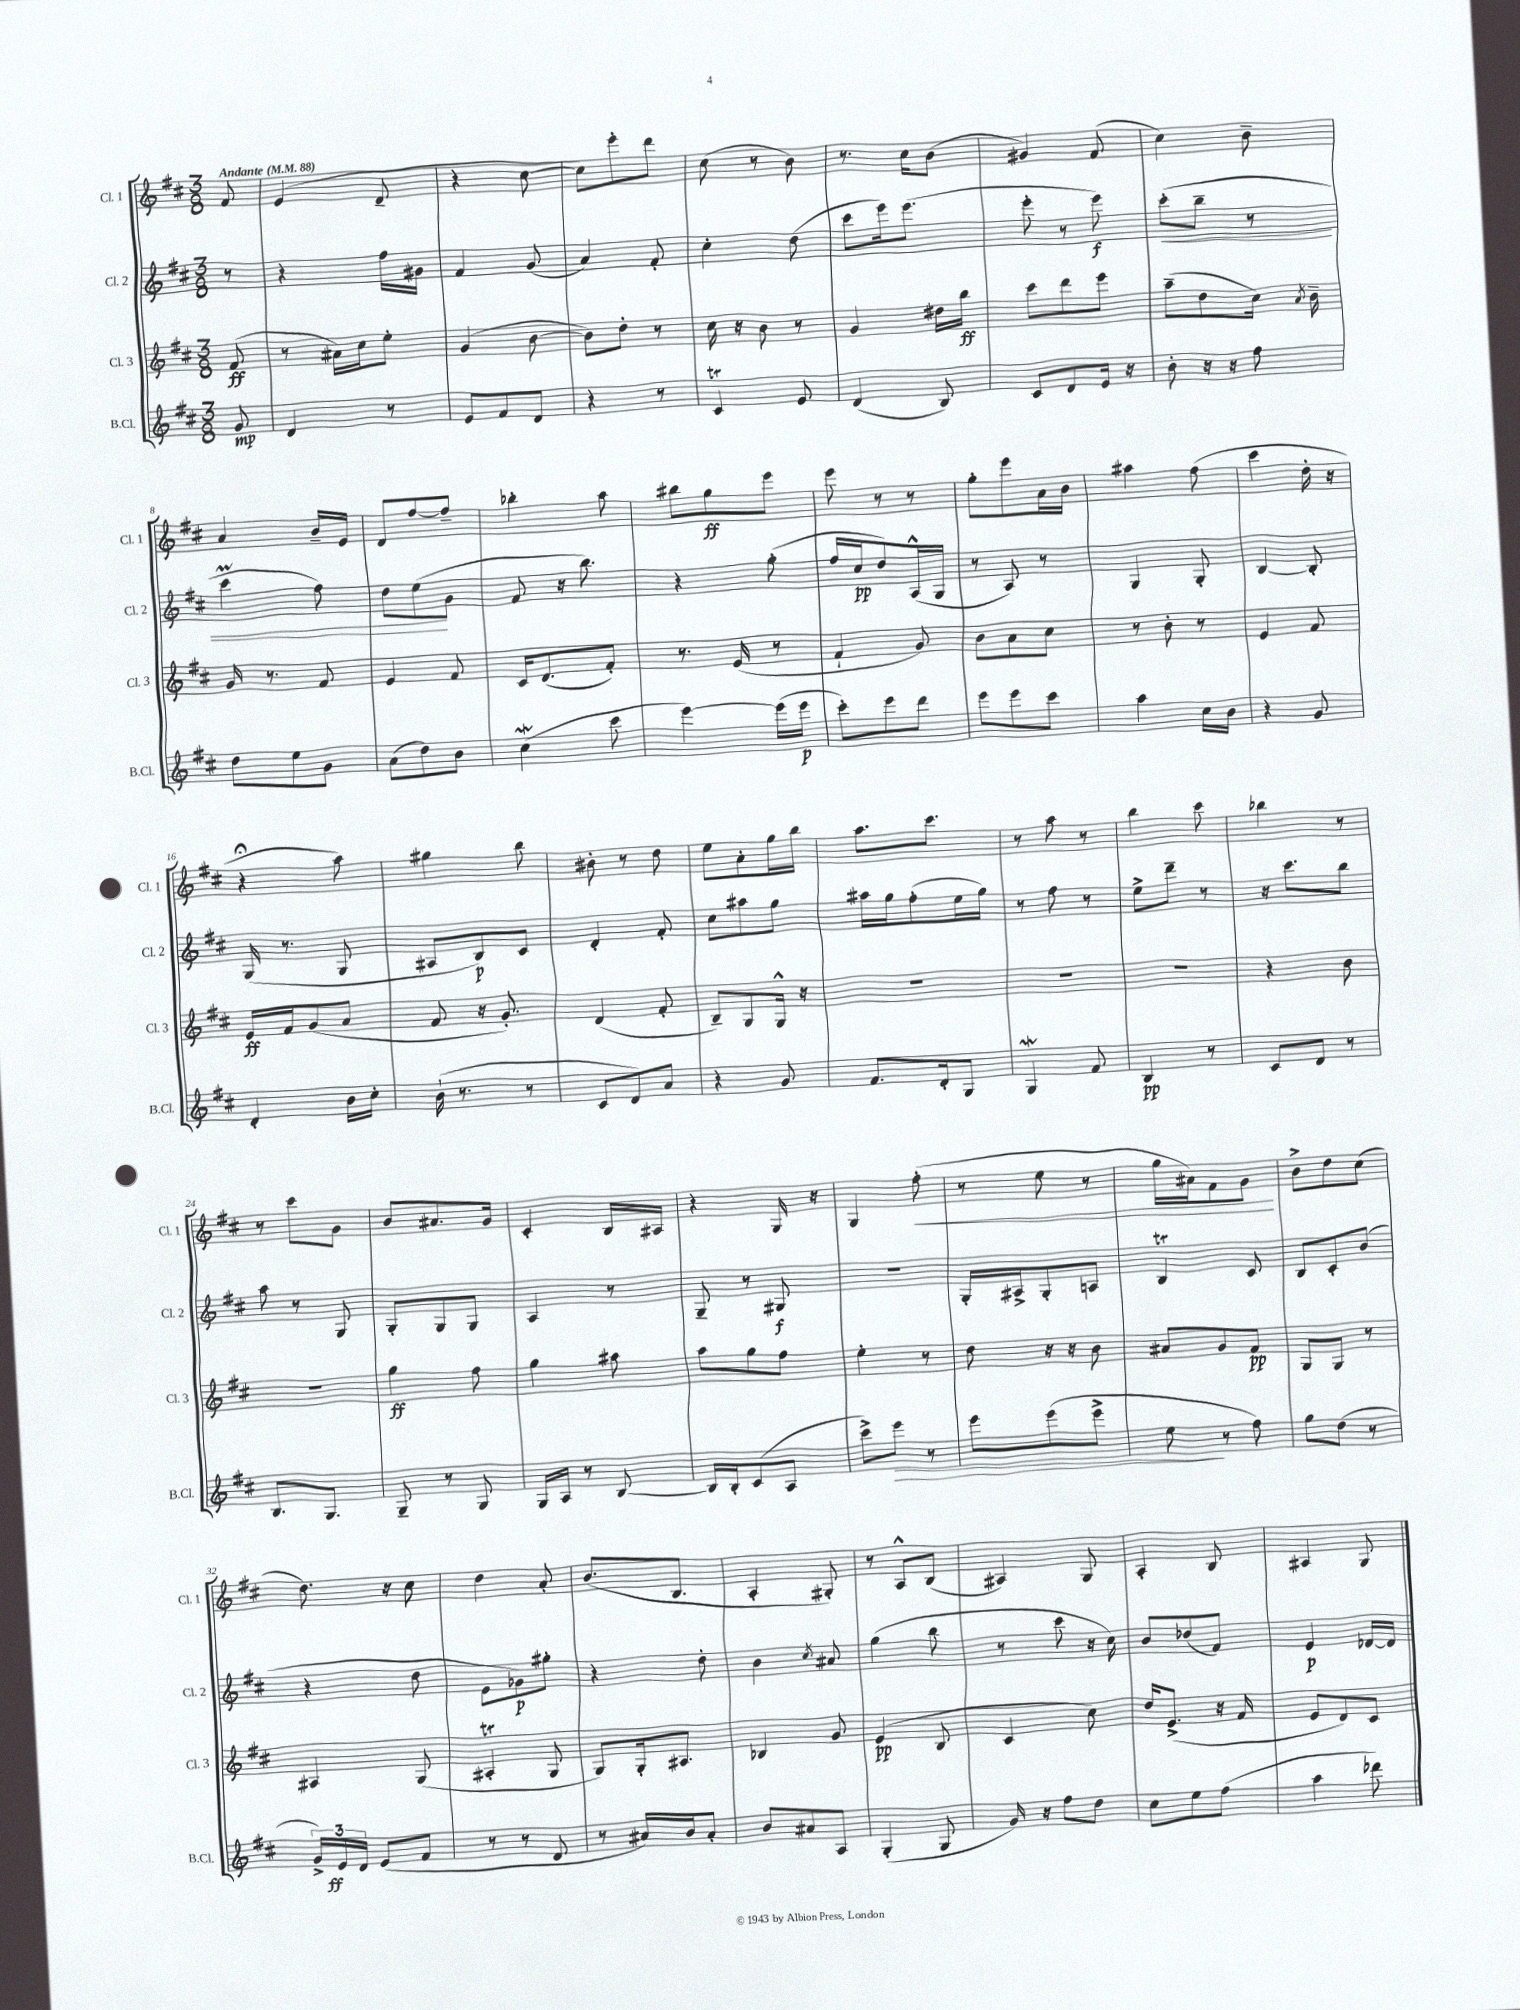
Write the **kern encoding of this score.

**kern	**dynam	**kern	**dynam	**kern	**dynam	**kern	**dynam
*part4	*part4	*part3	*part3	*part2	*part2	*part1	*part1
*staff4	*staff4	*staff3	*staff3	*staff2	*staff2	*staff1	*staff1
*I"B.Cl.	*	*I"Cl. 3	*	*I"Cl. 2	*	*I"Cl. 1	*
*I'B.Cl.	*	*I'Cl. 3	*	*I'Cl. 2	*	*I'Cl. 1	*
*clefG2	*	*clefG2	*	*clefG2	*	*clefG2	*
*k[f#c#]	*	*k[f#c#]	*	*k[f#c#]	*	*k[f#c#]	*
*M3/8	*	*M3/8	*	*M3/8	*	*M3/8	*
*MM88	*	*MM88	*	*MM88	*	*MM88	*
=	=	=	=	=	=	=	=
!	!	!	!	!	!	!LO:TX:a:B:t=Andante	!
8g/	mp	(8f#/	ff	8r	.	8f#/	.
=1	=1	=1	=1	=1	=1	=1	=1
4d/	.	8r	.	4r	.	(4e/	.
.	.	16a#X\LL)	.	.	.	.	.
.	.	16cc#\J	.	.	.	.	.
8r	.	8ee'\J	.	16ff#\LL	.	8d~/	.
.	.	.	.	16g#X\JJ	.	.	.
=2	=2	=2	=2	=2	=2	=2	=2
8e/L	.	(4g/	.	4f#/	.	4r	.
8f#/	.	.	.	.	.	.	.
8d/J	.	[8b\	.	(8g/	.	[8cc#\	.
=3	=3	=3	=3	=3	=3	=3	=3
4r	.	8b\L])	.	4a/)	.	8cc#\L])	.
.	.	8dd'\J	.	.	.	8eee'\	.
8r	.	8r	.	8f#'/	.	8ddd\J	.
=4	=4	=4	=4	=4	=4	=4	=4
4c#t/	.	16cc#\	.	4cc#'\	.	(8cc#\	.
.	.	16r	.	.	.	.	.
.	.	8b\	.	.	.	8r	.
8e/	.	8r	.	(8dd\	.	8b\)	.
=5	=5	=5	=5	=5	=5	=5	=5
(4d/	.	4g/	.	8ccc#\L	.	8.r	.
.	.	.	.	16eee\k)	.	.	.
.	.	.	.	(8.eee\J	.	16cc#\KL	.
8B/)	.	16dd#X\LL	.	.	.	(8b\J	.
.	.	16bb\JJ	ff	.	.	.	.
=6	=6	=6	=6	=6	=6	=6	=6
8c#/L	.	8ccc#\L	.	8eee'\	.	4g#X/)	.
8d/	.	8ddd\	.	8r	.	.	.
16e/Jk	.	8eee\J	.	8eee\)	f	(8f#/	.
16r	.	.	.	.	.	.	.
=7	=7	=7	=7	=7	=7	=7	=7
!	!	!	!	!	!LO:HP:b	!	!
8b'\	.	(8aa~\L	.	(8ccc#'\L	<	4cc#\)	.
16r	.	8dd\	.	8bb~\J	.	.	.
16r	.	.	.	.	.	.	.
8ff#\	.	16cc#\Jk)	.	8r	.	8b~\	.
.	.	8qa/	.	.	.	.	.
.	.	16b~\	.	.	.	.	.
!!LO:LB:g=z
=8	=8	=8	=8	=8	=8	=8	=8
8dd\L	.	16g/	.	4ccc#m\	.	4a/	.
.	.	8.r	.	.	.	.	.
8ee\	.	.	.	.	.	.	.
8g\J	.	8f#/	.	8ff#\)	.	16b~/LL	.
.	.	.	.	.	.	16e/JJ	.
=9	=9	=9	=9	=9	=9	=9	=9
(8a\L	.	4e/	.	8dd\L	.	8d/L	.
8dd\)	.	.	.	(8ee\	.	[8ff#/	.
8b\J	.	8f#/	.	8g\J	[	8ff#~/J]	.
=10	=10	=10	=10	=10	=10	=10	=10
(4cc#W\	.	16c#/KL	.	8f#/	.	4bb-X'\	.
.	.	(8.d/	.	.	.	.	.
.	.	.	.	16r	.	.	.
.	.	.	.	8.bb\)	.	.	.
8ccc#\	.	8f#'/J)	.	.	.	8aa\	.
=11	=11	=11	=11	=11	=11	=11	=11
[4eee\)	.	8.r	.	4r	.	8bb#X\L	.
.	.	.	.	.	.	8gg\	ff
.	.	(16e/	.	.	.	.	.
(16eee\LL]	.	8r	.	(8gg'\	.	8eee\J	.
16eee\JJ	p	.	.	.	.	.	.
=12	=12	=12	=12	=12	=12	=12	=12
8ccc#'\L)	.	4f#`/	.	16ff#/LL	.	8eee\	.
.	.	.	.	16cc#/J	pp	.	.
8eee\	.	.	.	8dd/)	.	8r	.
8ddd\J	.	8g/)	.	(16A^^/L	.	8r	.
.	.	.	.	16G/JJ	.	.	.
=13	=13	=13	=13	=13	=13	=13	=13
8eee\L	.	8b\L	.	8r	.	8gg'\L	.
8eee\	.	8a\	.	8A/)	.	8eee\	.
8ccc#\J	.	8cc#\J	.	8r	.	16a\L	.
.	.	.	.	.	.	16b\JJ	.
=14	=14	=14	=14	=14	=14	=14	=14
4aa\	.	8r	.	4G/	.	4aa#X\	.
.	.	8b'\	.	.	.	.	.
16cc#\LL	.	8r	.	8G'/	.	(8ff#\	.
16b\JJ	.	.	.	.	.	.	.
=15	=15	=15	=15	=15	=15	=15	=15
4r	.	4e/	.	[4B/	.	4ccc#\	.
8g/	.	8f#/	.	8B'/]	.	16dd'\	.
.	.	.	.	.	.	16r	.
!!LO:LB:g=z
=16	=16	=16	=16	=16	=16	=16	=16
4d'/	.	16e/LL	ff	(16G/	.	4r;<	.
.	.	16f#/J	.	8.r	.	.	.
.	.	(8g/	.	.	.	.	.
16b\LL	.	8a/J	.	8G/	.	8aa\)	.
16cc#'\JJ	.	.	.	.	.	.	.
=17	=17	=17	=17	=17	=17	=17	=17
(16b`\	.	8f#/	.	8A#X/L	.	4gg#X\	.
8.r	.	.	.	.	.	.	.
.	.	16r	.	8B/)	p	.	.
.	.	8.g'/)	.	.	.	.	.
8r	.	.	.	8c#/J	.	8bb\	.
=18	=18	=18	=18	=18	=18	=18	=18
8c#/L	.	(4d/	.	4d'/	.	8b#X'\	.
8d/)	.	.	.	.	.	8r	.
8a/J	.	8f#'/	.	8f#'/	.	8dd\	.
=19	=19	=19	=19	=19	=19	=19	=19
4r	.	8B~/L)	.	8cc#\L	.	8ee\L	.
.	.	8G/	.	8aa#X\	.	8a'\	.
8g/	.	16G^^/Jk	.	8gg\J	.	16gg\L	.
.	.	16r	.	.	.	16bb\JJ	.
=20	=20	=20	=20	=20	=20	=20	=20
8.f#/L	.	4.r	.	16aa#X\LL	.	8.aa\L	.
.	.	.	.	16gg\J	.	.	.
.	.	.	.	(8ff#'\	.	.	.
16d'/k	.	.	.	.	.	8.ccc#\J	.
8G/J	.	.	.	16ee\L	.	.	.
.	.	.	.	16gg\JJ)	.	.	.
=21	=21	=21	=21	=21	=21	=21	=21
4Gw/	.	4.r	.	8r	.	8r	.
.	.	.	.	8ff#\	.	8aa\	.
8f#/	.	.	.	8r	.	8r	.
=22	=22	=22	=22	=22	=22	=22	=22
4B/	pp	4.r	.	8ee^\L	.	4bb\	.
.	.	.	.	8ddd~\J	.	.	.
8r	.	.	.	8r	.	8ccc#\	.
=23	=23	=23	=23	=23	=23	=23	=23
8c#/L	.	4r	.	16r	.	4bb-X\	.
.	.	.	.	8.ccc#\L	.	.	.
8d/J	.	.	.	.	.	.	.
8r	.	8b\	.	8bb\J	.	8r	.
!!LO:LB:g=z
=24	=24	=24	=24	=24	=24	=24	=24
8.B/L	.	4.r	.	8aa\	.	8r	.
.	.	.	.	8r	.	8ccc#\L	.
8.G/J	.	.	.	.	.	.	.
.	.	.	.	8G/	.	8g\J	.
=25	=25	=25	=25	=25	=25	=25	=25
8G~/	.	4gg\	ff	8G'/L	.	8b/L	.
8r	.	.	.	8G/	.	8.a#X/	.
8G/	.	8ff#\	.	8G/J	.	.	.
.	.	.	.	.	.	16g/Jk	.
=26	=26	=26	=26	=26	=26	=26	=26
16G/LL	.	4gg\	.	4A/	.	4c#'/	.
16A/JJ	.	.	.	.	.	.	.
8r	.	.	.	.	.	.	.
[8B/	.	8aa#X\	.	8r	.	16B/LL	.
.	.	.	.	.	.	16A#X/JJ	.
=27	=27	=27	=27	=27	=27	=27	=27
16B/LL]	.	8aa\L	.	8G~/	.	4r	.
16B'/J	.	.	.	.	.	.	.
(8c#/	.	8gg\	.	8r	.	.	.
8A/J	.	8ff#\J	.	8G#X/	f	16G/	.
.	.	.	.	.	.	16r	.
=28	=28	=28	=28	=28	=28	=28	=28
8ccc#^\L)	.	4ee'\	.	4.r	.	4G/	.
!	!LO:HP:b	!	!	!	!	!	!
8eee\J	>	.	.	.	.	.	.
!	!	!	!	!	!	!	!LO:HP:b
8r	.	8r	.	.	.	(8ff#'\	<
=29	=29	=29	=29	=29	=29	=29	=29
8eee\L	.	8dd\	.	16G'/LL	.	8r	.
.	.	.	.	16A#X^/J	.	.	.
(8eee\	.	16r	.	8G'/	.	8ee\	.
.	.	16r	.	.	.	.	.
8eee^\J	.	8b\	.	8An/J	.	8r	.
=30	=30	=30	=30	=30	=30	=30	=30
8ee\	.	8a#X/L	.	4BT/	.	16gg\LL	.
.	.	.	.	.	.	16a#X\J)	.
8r	]	8g/	.	.	.	8f#\	.
8ff#\)	.	8f#/J	pp	8c#/	.	8g\J	.
.	.	.	.	.	.	.	[
=31	=31	=31	=31	=31	=31	=31	=31
8gg\L	.	8G/L	.	8B/L	.	8b^\L	.
(8dd\J	.	8G/J	.	8c#'/	.	8dd\	.
8r	.	8r	.	(8b/J	.	(8cc#\J	.
!!LO:LB:g=z
=32	=32	=32	=32	=32	=32	=32	=32
24g^/LL)	.	4A#X/	.	4r	.	8.dd\)	.
24e/	ff	.	.	.	.	.	.
24d/JJ	.	.	.	.	.	.	.
(8e/L	.	.	.	.	.	.	.
.	.	.	.	.	.	16r	.
8f#/J	.	(8G/	.	8dd\	.	8cc#\	.
=33	=33	=33	=33	=33	=33	=33	=33
8r	.	4A#Xt'/	.	8e\L	.	4dd\	.
8r	.	.	.	8g-X\)	p	.	.
8d/	.	8G/	.	8gg#X'\J	.	8a'/	.
=34	=34	=34	=34	=34	=34	=34	=34
8r	.	8G/L)	.	4r	.	(8.b/L	.
16a#X/LL)	.	16G'/k	.	.	.	.	.
16b/J	.	8.A#X/J	.	.	.	8.B/J	.
8a#'/J	.	.	.	8dd'\	.	.	.
=35	=35	=35	=35	=35	=35	=35	=35
8b/L	.	4B-X/	.	4b\	.	4A'/	.
8a#X/	.	.	.	.	.	.	.
.	.	.	.	8qcc#/	.	.	.
8A/J	.	8g/	.	8a#X/	.	8G#X'/)	.
=36	=36	=36	=36	=36	=36	=36	=36
(4G'/	.	(4e/	pp	(4gg\	.	8r	.
.	.	.	.	.	.	8A^^/L	.
8G/	.	8B/	.	8bb\	.	(8B/J	.
=37	=37	=37	=37	=37	=37	=37	=37
16g/)	.	4c#/	.	8r	.	4A#X/)	.
16r	.	.	.	.	.	.	.
8ff#\L	.	.	.	8ccc#\	.	.	.
8dd\J	.	8cc#\)	.	16r	.	8G/	.
.	.	.	.	16cc#\)	.	.	.
=38	=38	=38	=38	=38	=38	=38	=38
8cc#\L	.	16dd/KL	.	8b/L	.	4A'/	.
.	.	(8.e^/J	.	.	.	.	.
8ee\	.	.	.	(8dd-X/	.	.	.
(8ff#\J	.	16r	.	8f#/J)	.	8B/	.
.	.	16f#/	.	.	.	.	.
=39	=39	=39	=39	=39	=39	=39	=39
4aa\	.	8e/L	.	4e/	p	4A#X/	.
.	.	8d/)	.	.	.	.	.
8ddd-X\)	.	8c#/J	.	[16d-X/LL	.	8G/	.
.	.	.	.	16d-/JJ]	.	.	.
==	==	==	==	==	==	==	==
*-	*-	*-	*-	*-	*-	*-	*-
